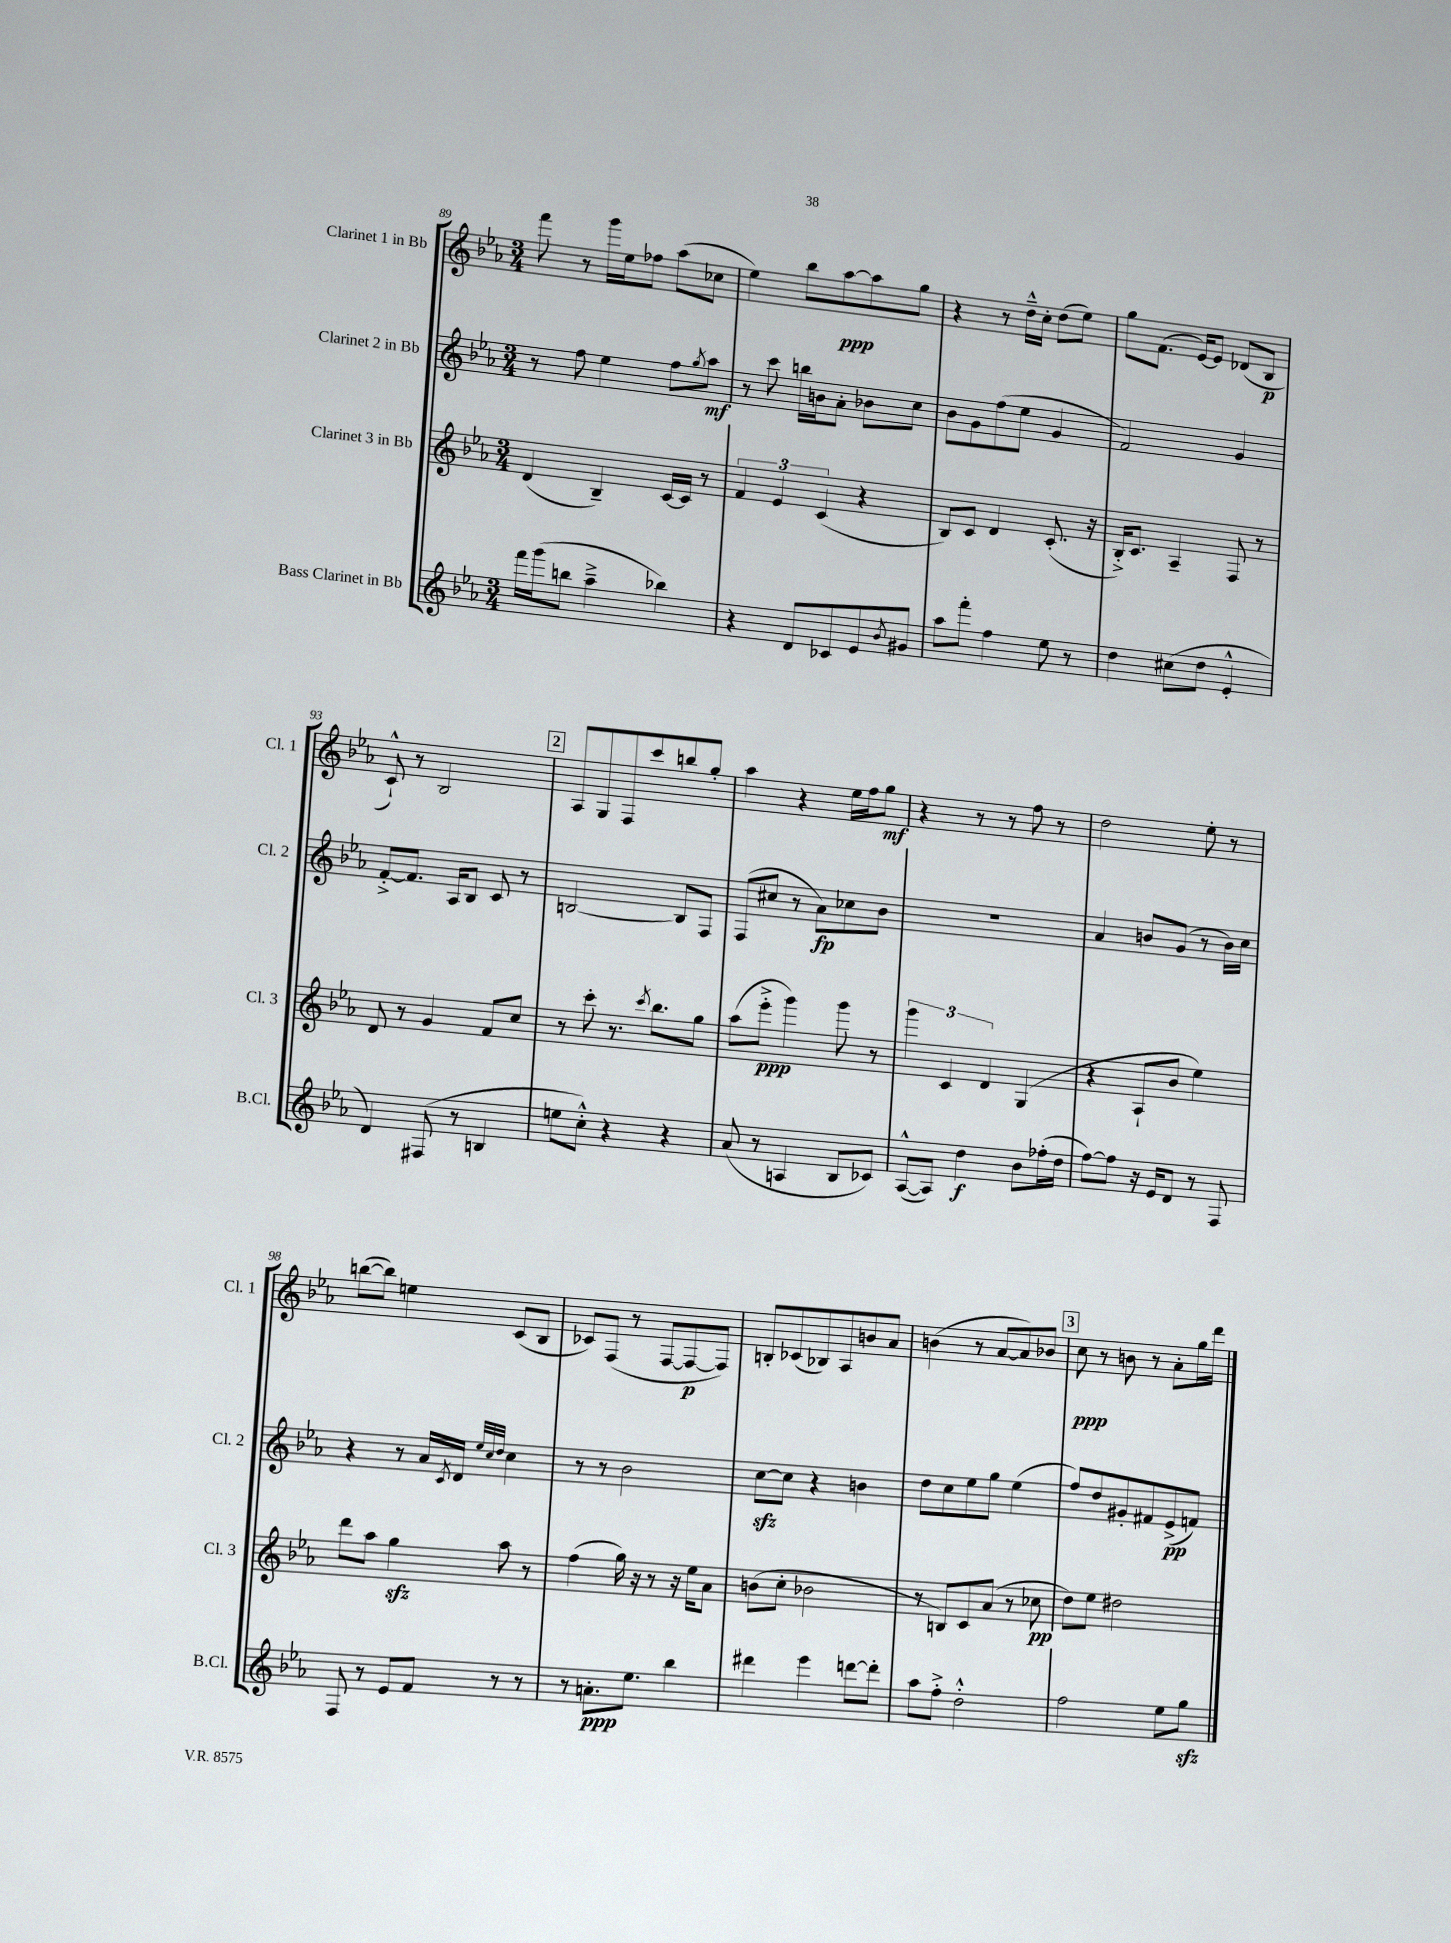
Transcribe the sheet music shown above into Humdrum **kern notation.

**kern	**kern	**kern	**kern
*staff4	*staff3	*staff2	*staff1
*clefG2	*clefG2	*clefG2	*clefG2
*k[b-e-a-]	*k[b-e-a-]	*k[b-e-a-]	*k[b-e-a-]
*M3/4	*M3/4	*M3/4	*M3/4
16fff\LL	(4d/	8r	8fff\
(16ggg\J	.	.	.
8bb\J	.	8ff\	8r
4aa-~^\	4B-~/)	4ee-\	16ggg\LL
.	.	.	16ee-\J
.	.	.	8ff-\J
4bb-\)	[16c/LL	8ff\L	(8aa-\L
.	16c/]JJ	.	.
.	.	8qgg/	.
.	8r	8aa-\J	8cc-\J
=	=	=	=
4r	6f/	8r	4ee-\)
.	.	8ccc\	.
.	6e-/	.	.
8d/L	.	16bb\LL	8bb-\L
.	.	16b\J	.
.	(6c/	.	.
8c-/	.	8a-'\J	[8aa-\
8e-/	4r	8b-\L	8aa-\]
8qb-/	.	.	.
8g#/J	.	8cc\J	8gg\J
=	=	=	=
8aa-\L	8B-/L)	8b-\L	4r
8fff'\J	8c/J	8g\	.
4ff\	4d/	(8ff\	8r
.	.	8ee-\J	16dd~^^\LL
.	.	.	16cc'\JJ
8ee-\	(8.c'/	4g/	(8dd\L
8r	.	.	8ee-\J)
.	16r	.	.
=	=	=	=
4dd\	16B-'^/LK)	2f/)	8gg\L
.	8.c/J	.	.
.	.	.	(8.f\J
(8cc#\L	4A-~/	.	.
.	.	.	[16e-/LK)
8dd\J	.	.	8e-/]J
4e-'^^/	8F/	4g/	(8d-/L
.	8r	.	8B-/J
=	=	=	=
4d/)	8d/	[8f'^/L	8c`^^/)
.	8r	8.f/]J	8r
(8F#/	4g/	.	2B-/
.	.	16A-/LK	.
8r	.	8B-/J	.
4B/	8f/L	8c/	.
.	8cc/J	8r	.
=	=	=	=
8ee\L	8r	[2B/	8A-/L
8cc'^^\J)	8ccc'\	.	8G/
4r	8.r	.	8F/
.	.	.	8ccc/
.	8qccc/	.	.
.	8.bb-\L	.	.
4r	.	8B/]L	8bb/
.	8gg\J	8F/J	8gg'/J
=	=	=	=
(8a-/	(8aa-\L	(8F/L	4aa-\
8r	8eee-'^\J	8cc#/J	.
4A/	4ggg\)	8r	4r
.	.	8a-\L)	.
8B-/L	8ggg\	8cc-\	16ee-\LL
.	.	.	16ff\J
8c-/J)	8r	8b-\J	8gg\J
=	=	=	=
([8A-^^/L	6ggg\	2.r	4r
8A-/]J)	.	.	.
.	6c/	.	.
4dd\	.	.	8r
.	6d/	.	.
.	.	.	8r
8b-\L	(4G/	.	8ff\
(16ff-'\L	.	.	8r
16dd\JJ	.	.	.
=	=	=	=
[8ff\L)	4r	4a-/	2dd\
8ff\]J	.	.	.
16r	8A-`/L	8b/L	.
16e-/LK	.	.	.
8d/J	8b-/J	(8g/J	.
8r	4ee-\)	8r	8ee-'\
8F/	.	16b\LL)	8r
.	.	16cc\JJ	.
=	=	=	=
8F/	8ddd\L	4r	([8bb\L
8r	8aa-\J	.	8bb\]J)
8e-/L	4gg\	8r	4ee\
8f/J	.	16a-/LL	.
.	.	8qc/	.
.	.	16d/JJ	.
.	.	32qqee-/LLL	.
.	.	32qqcc/	.
.	.	32qqdd/JJJ	.
8r	8aa-\	4cc\	(8c/L
8r	8r	.	8B-/J
=	=	=	=
8r	(4ff\	8r	8c-/L)
8.a'\L	.	8r	(8F/J
.	16gg\)	2b-\	8r
8.ee-\J	16r	.	.
.	8r	.	[8F/L
4bb-\	16r	.	8F/_
.	16ee-\LK	.	.
.	8a-\J	.	8F/]J)
=	=	=	=
4ddd#\	(8b\L	[8cc\L	8B'/L
.	8cc'\J	8cc\]J	(8c-/
4eee-\	2b-\	4r	8B-/)
.	.	.	8A-/
[8ddd\L	.	4b\	8b/
8ddd'\]J	.	.	8a-/J
=	=	=	=
8aa-\L	8r	8dd\L	(4b\
8ff'^\J	8B/L)	8cc\	.
2dd'^^\	8c/	8ee-\	8r
.	(8a-/J	8gg\J	[8a-/L
.	8r	(4ee-\	8a-/])
.	8cc-\	.	8b-/J
=	=	=	=
2ff\	8dd\L)	8ff/L)	8cc\
.	8ee-\J	8dd/	8r
.	2dd#\	8g#'/	8b\
.	.	8f#/	8r
8ee-\L	.	(8e-^/	8a-'\L
8gg\J	.	8f/J)	16gg\L
.	.	.	16ddd\JJ
==	==	==	==
*-	*-	*-	*-
